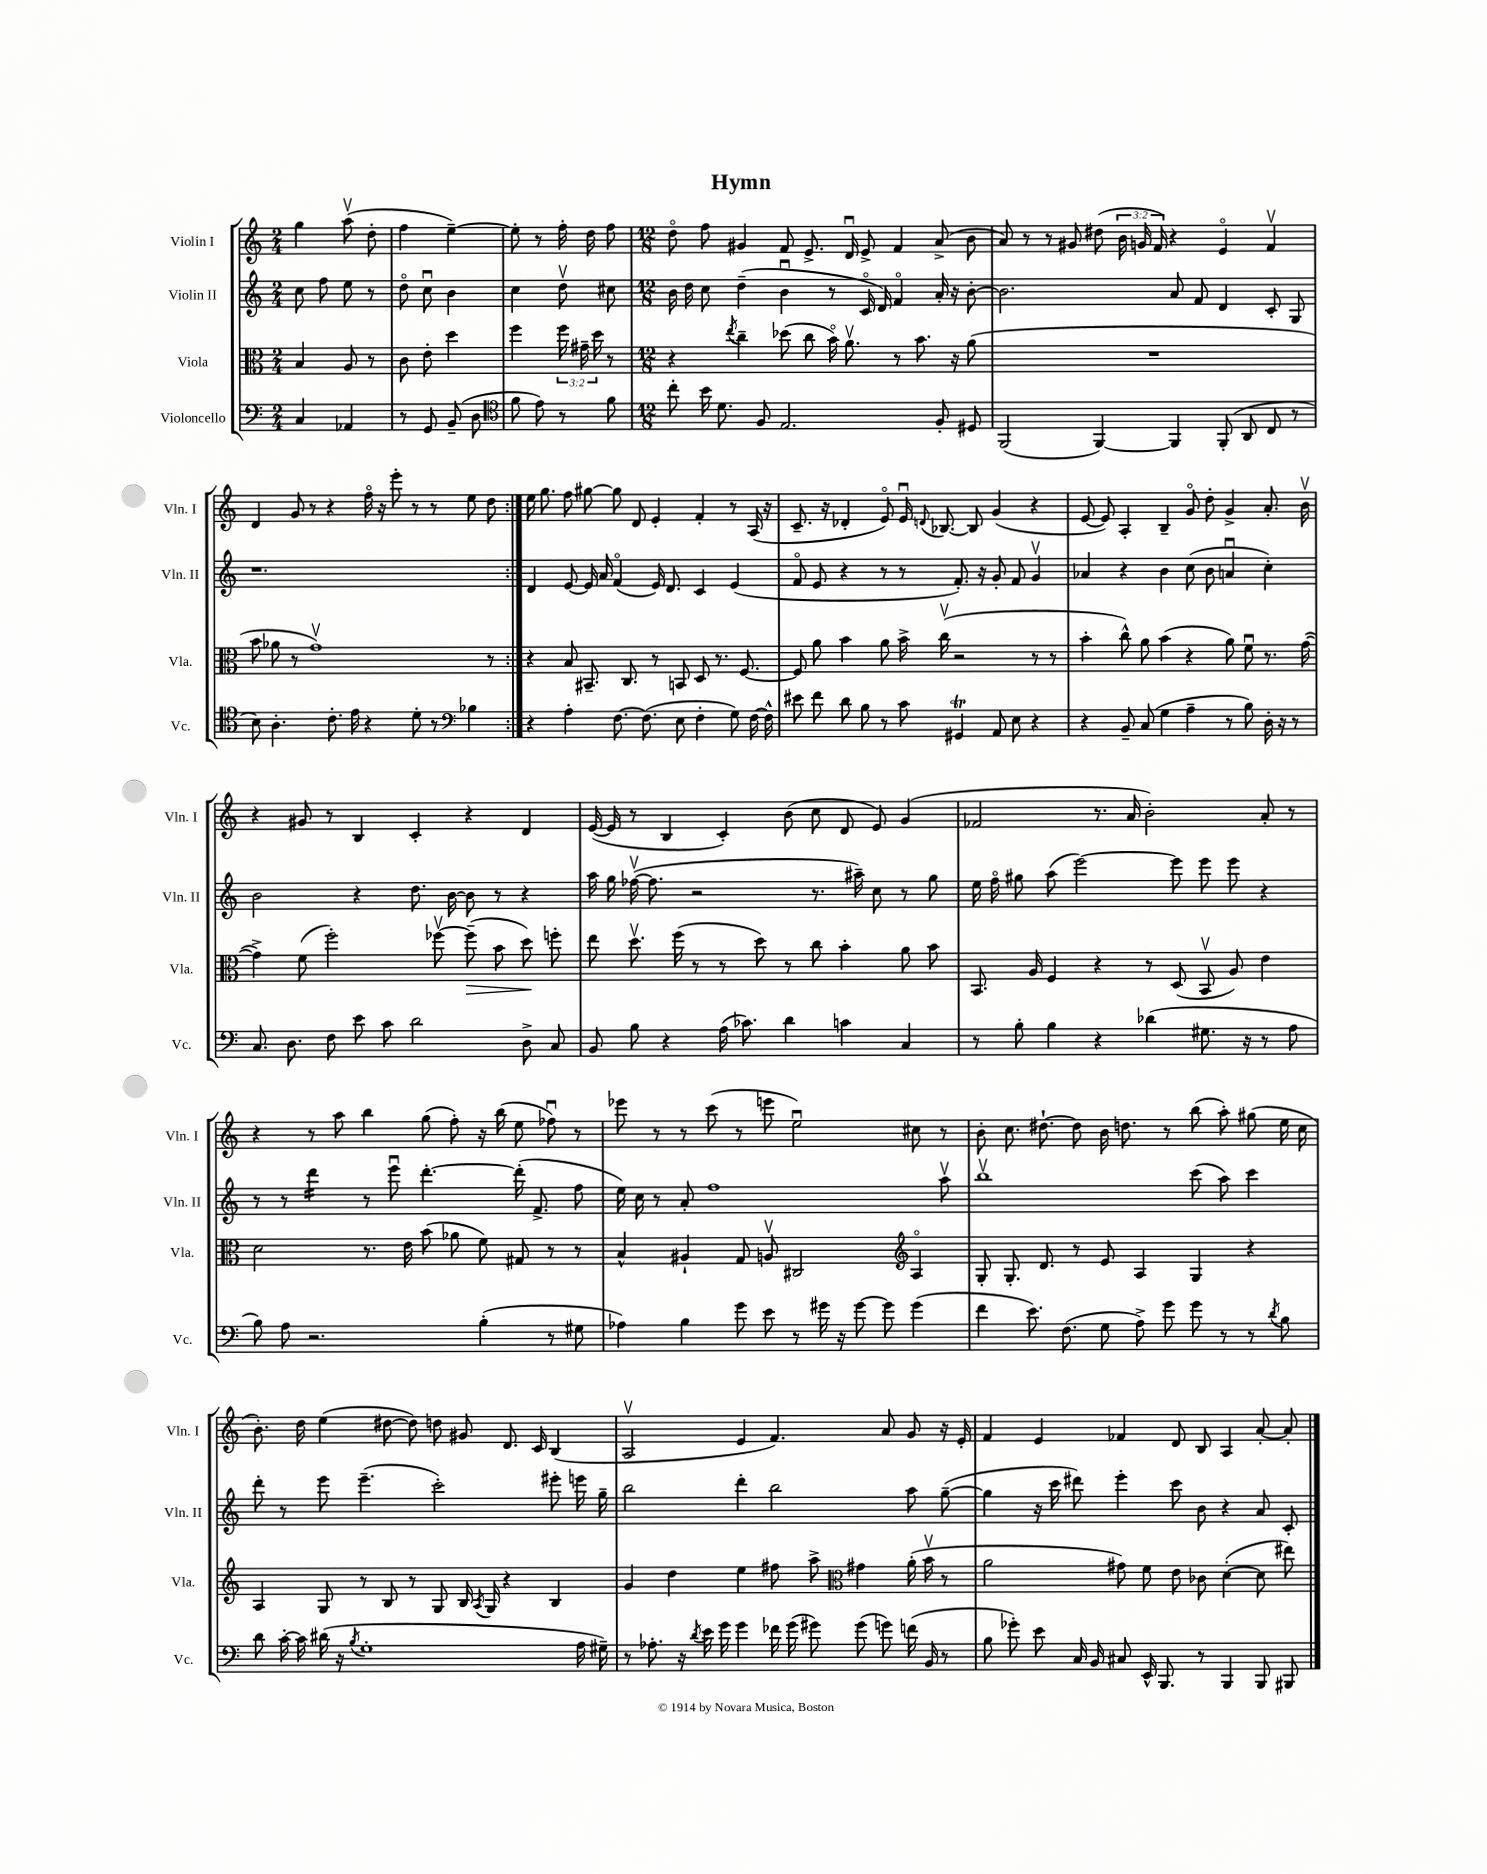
\header { title = "Hymn" }
<<
\new StaffGroup <<
\new Staff = "s0" \with { instrumentName = "Violin I" shortInstrumentName = "Vln. I" } {
    \clef treble \key c \major \numericTimeSignature \time 2/4 \override Staff.TupletNumber.text = #tuplet-number::calc-fraction-text
    \autoBeamOff \repeat volta 2 { g''4 a''8\upbow( d''8-. |
    f''4 e''4~--) |
    e''8-. r8 f''16-. d''16 f''8 |
    \numericTimeSignature \time 12/8 d''8\flageolet f''8 gis'4 f'8 e'8.-> d'16\downbow e'8-> f'4 a'8->( b'8 |
    a'8) r8 r8 gis'8 dis''8( \tuplet 3/2 { b'16 g'16 f'16) } r4 e'4\flageolet f'4\upbow |
    d'4 g'8 r8 r4 f''16\flageolet r16 e'''8-. r8 r8 e''8 d''8 | }
    e''16 g''8. f''8 gis''8~ gis''8 d'8 e'4-. f'4-. r8 a16( r16 |
    c'8.-- r16 des'4-. e'8\flageolet) e'16\downbow \appoggiatura { d'8 } bes8.~ bes8 g'4( r4 |
    e'8~ e'8) a4-. b4-- g'8\flageolet d''8-. g'4-> a'8.-. b'16\upbow |
    r4 gis'8 r8 b4 c'4-. r4 d'4 |
    e'16~( e'16 r8 b4 c'4-.) b'8( c''8 d'8 e'8) g'4( |
    fes'2 r8. a'16 b'2-.) a'8-. r8 |
    r4 r8 a''8 b''4 g''8( f''8-.) r16 b''16( e''8 fes''8\downbow) r8 |
    ees'''8 r8 r8 c'''8( r8 e'''8 e''2\downbow) cis''8 r8 |
    b'8-. c''8. dis''8.~-! dis''8 b'16 d''8. r8 b''8( a''8-.) gis''8( e''16 c''16 |
    b'8.-.) d''16 e''4( dis''8~ dis''8) d''8 gis'8 d'8. c'16 b4( |
    a2\upbow e'4 f'4.) a'8 g'8 r16 e'16-. |
    f'4 e'4 fes'4 d'8 b8 a4 a'8~-. a'8-. \bar "|." |
}
\new Staff = "s1" \with { instrumentName = "Violin II" shortInstrumentName = "Vln. II" } {
    \clef treble \key c \major \numericTimeSignature \time 2/4
    \autoBeamOff \repeat volta 2 { c''8 f''8 e''8 r8 |
    d''8\flageolet c''8\downbow b'4 |
    c''4 d''8\upbow cis''8 |
    \numericTimeSignature \time 12/8 b'16 d''16 c''8 d''4--( b'4\downbow r8 c'16\flageolet d'16) f'4\flageolet a'16-. r16 b'8~-. |
    b'2. a'8 f'8 d'4 c'8-. g8 |
    r1. | }
    d'4 e'8~ e'16 a'16 f'4\flageolet( e'16) d'8. c'4 e'4( |
    f'8\flageolet e'8 r4 r8 r8 f'8.-.) r16 g'8-. f'8 g'4\upbow |
    aes'4 r4 b'4 c''8( b'8 a'4\downbow c''4-.) |
    b'2 r4 d''8. b'16~ b'8 r8 r4 |
    a''16 g''16 fes''16~\upbow( fes''8. r2 r8. ais''16--) c''8 r8 g''8 |
    e''16 f''16\flageolet gis''8 a''8( e'''2~) e'''8 e'''8 e'''8 r4 |
    r8 r8 d'''4:16 r8 e'''8\downbow d'''4.~-. d'''16-.( f'8.-> f''8 |
    e''16) c''16 r8 a'8-. f''1 a''8\upbow |
    b''1\upbow c'''8( a''8) c'''4 |
    d'''8-. r8 e'''8 e'''4.--( c'''2-.) eis'''8-. e'''16 g''16-- |
    b''2 d'''4-. b''2 a''8 g''8~--( |
    g''4 r16 c'''16 dis'''8) e'''4-. c'''8 b'8 r4 a'8 c'8-. \bar "|." |
}
\new Staff = "s2" \with { instrumentName = "Viola" shortInstrumentName = "Vla." } {
    \clef alto \key c \major \numericTimeSignature \time 2/4 \override Staff.TupletNumber.text = #tuplet-number::calc-fraction-text
    \autoBeamOff \repeat volta 2 { b4 a8 r8 |
    c'8 e'8-. d''4 |
    f''4 \tuplet 3/2 { f''16 gis'16-- d''16 } r8 |
    \numericTimeSignature \time 12/8 r4 \acciaccatura { e''8 } c''4-- des''8( c''8 b'16\flageolet) a'8.\upbow r8 b'8. r16 a'8( |
    R1. |
    b'8 aes'8 r8 g'1\upbow) r8 | }
    r4 b8 bis,8.-- c8. r8 b,8 d8 r8. f8.~ |
    f8 a'8 b'4 a'8 b'16-> c''16\upbow( r2 r8 r8 |
    b'4-. c''8-^) a'8 b'4( r4 a'8) f'8\downbow r8. g'16~( |
    g'4->) f'8( f''2-.) fes''8~\upbow fes''8--\>( b'8 d''8\!) f''8-. |
    e''8 d''8.\upbow f''16( r8 r8 d''8) r8 c''8 b'4-. a'8 b'8 |
    b,8. a16 f4 r4 r8 d8( b,8\upbow a8) e'4 |
    d'2 r8. e'16 b'8( aes'8 f'8) gis8 r8 r8 |
    b4-^ ais4-! g8 a8\upbow cis2 \clef treble a4\flageolet |
    g8-. g8.-. d'8. r8 e'8 a4 g4 r4 |
    a4 g8 r8 b8 r8 g8 b16 \acciaccatura { a8 } g16 r4 b4 |
    g'4 d''4 e''4 fis''8 a''8-> \clef alto gis'4 a'16-.( b'16\upbow r8 |
    a'2 gis'8) f'8 e'8 ces'8 d'4~-.( d'8 eis''8) \bar "|." |
}
\new Staff = "s3" \with { instrumentName = "Violoncello" shortInstrumentName = "Vc." } {
    \clef bass \key c \major \numericTimeSignature \time 2/4
    \autoBeamOff \repeat volta 2 { c4 aes,4 |
    r8 g,8 b,8--( d8 |
    \clef tenor f'8 e'8) r8 f'8 |
    \numericTimeSignature \time 12/8 c''8-. b'16 d'8. f8 e2. f8-. dis8 |
    f,2( f,4~) f,4 f,8-.( a,8 c8 r8 |
    b8) a4.-. c'8.-. e'16 r4 d'8-. r8 \clef bass bes4 | }
    r4 a4-. f8.~ f8.( e8 f4-. g8) f16~ f16-^ |
    eis'8 f'8 d'8 b8 r8 c'8 gis,4\trill a,8 e8 r4 |
    r4 b,8-- c8( g4 a4-- r8 b8) d16-. r16 r8 |
    c8. d8. f8 e'8 c'8 d'2 d8-> c8 |
    b,8 b8 r4 a16( ces'8.) d'4 c'4 c4 |
    r8 b8-. b4 r4 des'4( gis8. r16 r8 a8 |
    b8) a8 r2. b4-.( r8 gis8 |
    aes4) b4 g'8 e'8 r8 gis'16 r16 gis'8~ gis'8 gis'4( |
    f'4 e'8.) f8.( g8 a8->) g'8 g'8 r8 r8 \acciaccatura { d'8 } b8 |
    d'8 c'16~-. c'16 dis'16( r16 \acciaccatura { b8 } g1-. a16 gis16--) |
    r8 aes8.-. r16 \acciaccatura { d'8 } e'16 g'16 g'4 fes'16 g'16( gis'8) gis'8( g'8) f'16( b,16 r8 |
    b8 ges'8-.) e'8 c16 b,16 cis8 e,16-^ b,,8. r8 b,,4 b,,8 bis,,8 \bar "|." |
}
>>
>>
\layout { \context { \Score \remove "Bar_number_engraver" } }
